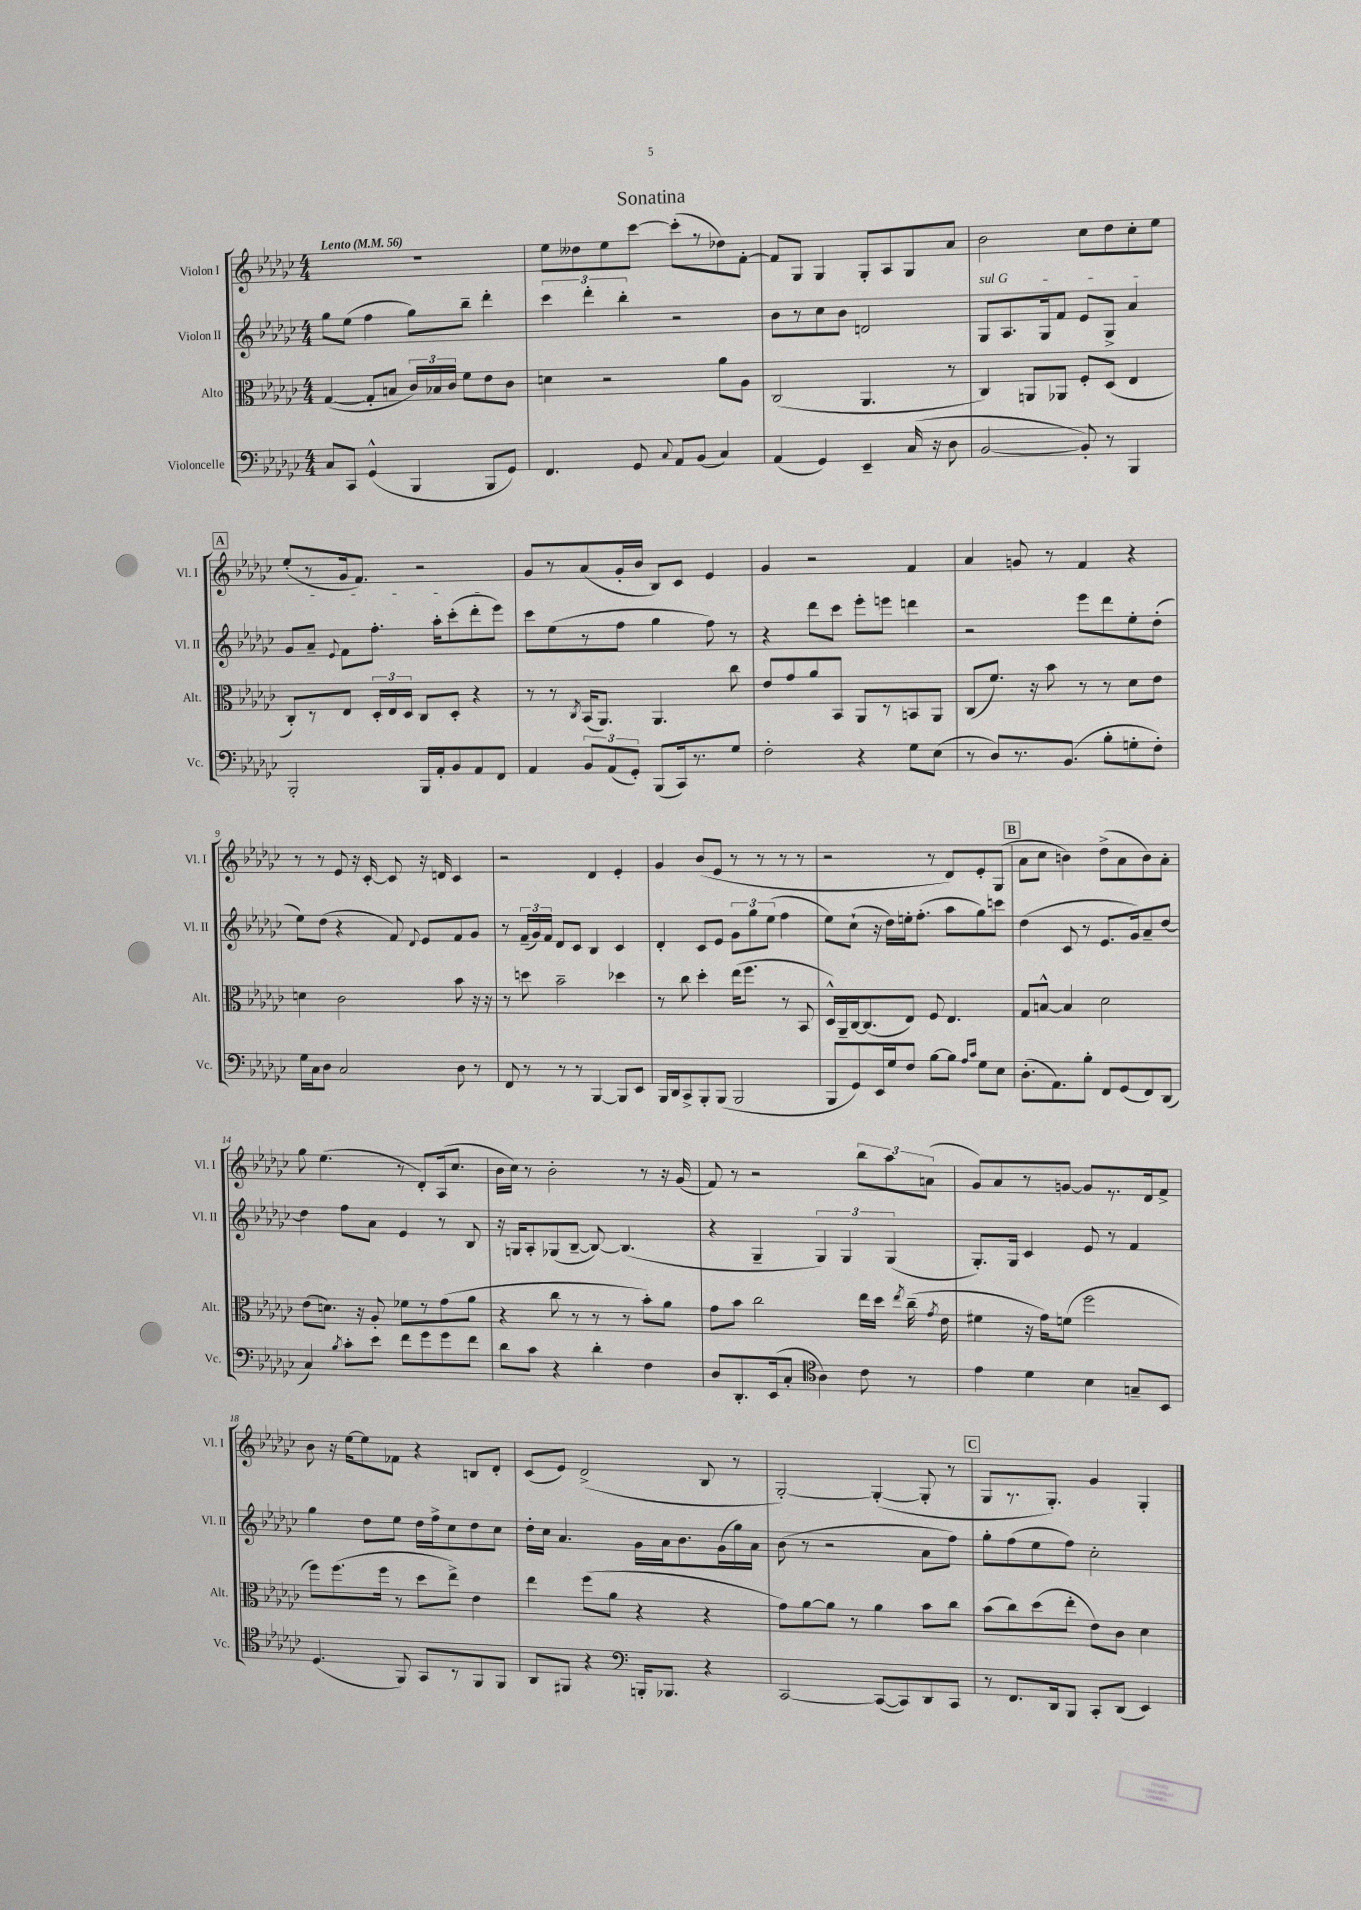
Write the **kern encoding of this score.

**kern	**kern	**kern	**kern
*part4	*part3	*part2	*part1
*staff4	*staff3	*staff2	*staff1
*I"Violoncelle	*I"Alto	*I"Violon II	*I"Violon I
*I'Vc.	*I'Alt.	*I'Vl. II	*I'Vl. I
*clefF4	*clefC3	*clefG2	*clefG2
*k[b-e-a-d-g-c-]	*k[b-e-a-d-g-c-]	*k[b-e-a-d-g-c-]	*k[b-e-a-d-g-c-]
*M4/4	*M4/4	*M4/4	*M4/4
*MM56	*MM56	*MM56	*MM56
=1	=1	=1	=1
!	!	!	!LO:TX:a:B:t=Lento
8C-/L	([4G-/	8gg-\L	1r
8CC-/J	.	(8ee-\J	.
(4GG-^^/	8G-'/L]	4ff\	.
.	8Bn/J	.	.
4BBB-/	24c-/LL)	8gg-\L)	.
.	24B-X/	.	.
.	24c-/JJ	.	.
.	8f\L	8bb-~\J	.
8BBB-/L	8e-\	4ddd-'\	.
8GG-/J)	8c-\J	.	.
=2	=2	=2	=2
4.FF/	4dn\	6ccc-\	8ee-\L
.	.	.	8dd--X\
.	.	6ddd-'\	.
.	2r	.	8ee-\
.	.	6bb-'\	.
8GG-/	.	.	[8ccc-\J
8qqC-/	.	.	.
8AA-/L	.	2r	(8ccc-'\L]
(8BB-/J	.	.	8r
4C-/)	8a-\L	.	8dd-X\)
.	8A-\J	.	[8f'\J
=3	=3	=3	=3
(4AA-/	(2C-/	8b-\L	8f/L]
.	.	8r	8G-/J
4GG-/)	.	8cc-\	4G-/
.	.	8b-\J	.
4EE-~/	4.AA-/	2dn/	8G-'/L
.	.	.	8A-/
(16C-/	.	.	8G-/
16r	.	.	.
8D-\	8r	.	8a-/J
=4	=4	=4	=4
!	!	!LO:TX:a:i:t=sul G	!
[2BB-/	4C-/)	8G-/L	2b-\
.	.	8.A-/	.
.	8AAn/L	.	.
.	.	16G-/k	.
.	8AA-X/J	8f/J	.
8BB-'/])	8F'/L	8e-/L	8cc-\L
8r	(8D-/J	8G-^/J	8dd-\
4BBB-/	4E-/	4a-/	8cc-'\
.	.	.	8ee-\J
!!LO:LB:g=z
!!LO:REH:place=s1:t=A
=5	=5	=5	=5
2BBB-'/	8C-'/L)	8g-/L	(8ee-'/L
.	8r	8a-~/J	8r
.	.	8qqe-/	.
.	8E-/J	8f\L	16g-/k
.	.	.	8.f/J)
.	24D-'/LL	8.ff'\J	.
.	24E-/	.	.
.	24D-/JJ	.	.
16BBB-/LL	8C-/L	.	2r
16AA-'/J	.	16aa-'\KL	.
8BB-/	8D-'/J	(8ccc-'\	.
8AA-/	4r	8ddd-'\	.
8FF/J	.	8eee-\J)	.
=6	=6	=6	=6
4AA-/	8r	8ccc-\L	8g-/L
.	8r	(8ee-\	8r
.	8qC-/	.	.
12BB-/L	(16BB-/KL	8r	(8a-/
.	8.AA-/J)	.	.
(12AA-/	.	.	.
.	.	8ff\J	16g-'/L
12GG-'/J)	.	.	.
.	.	.	16b-/JJ
(8BBB-/L	4.AA-/	4gg-\	8B-/L)
16CC-/k)	.	.	8c-/J
8.r	.	.	.
.	.	8ff\)	4e-/
8G-/J	8cc-\	8r	.
=7	=7	=7	=7
2F'\	8e-/L	4r	4g-/
.	8g-/	.	.
.	8a-/	8ddd-\L	2r
.	8BB-/J	8ccc-\J	.
4r	8AA-/L	8eee-'\L	.
.	8r	8eeen\J	.
8G-\L	8BBn/	4dddn\	4f/
(8E-\J	8AA-/J	.	.
=8	=8	=8	=8
8r	(8C-/L	2r	4a-/
8D-/L)	8.f/J)	.	.
8.r	.	.	8gn/
.	16r	.	.
.	8b-\	.	8r
(8.BB-/J	.	.	.
.	8r	8eee-\L	4f/
8B-'\L	8r	8ddd-\	.
8Gn'\	8d-\L	8ee-'\	4r
8F'\J)	8e-\J	(8dd-'\J	.
!!LO:LB:g=z
=9	=9	=9	=9
16G-\LL	4dn\	8ee-\L)	8r
16C-\J	.	.	.
8D-\J	.	(8dd-\J	8r
2C-/	2c-\	4r	8e-/
.	.	.	16r
.	.	.	[16c-'/
.	.	8f/)	8c-/]
.	.	8qqd-/	.
.	.	8e-/L	16r
.	.	.	16dn/
8D-\	8b-\	8f/	4c-/
8r	16r	8g-/J	.
.	16r	.	.
=10	=10	=10	=10
8FF/	8r	8r	2r
8r	8ddn\	(24f~/LL	.
.	.	24g-/)	.
.	.	24f/JJ	.
8r	2b-~\	8d-/L	.
8r	.	8c-/J	.
[4BBB-/	.	4B-/	4d-/
8BBB-/L]	4dd-X\	4c-/	4e-'/
8EE-/J	.	.	.
=11	=11	=11	=11
16BBB-/LL	8r	4d-'/	4g-/
16DD-/J	.	.	.
8CC-^/	8cc-\	.	.
8BBB-'/	4dd-'\	8c-/L	(8b-/L
(8BBB-/J	.	8e-/J	8e-/J
2BBB-/	(16ee-\KL	12g-\L	8r
.	8.ff\J	.	.
.	.	12gg-\	.
.	.	.	8r
.	.	(12ee-\J	.
.	8r	4ff\	8r
.	8BB-/	.	8r
=12	=12	=12	=12
8BBB-/L	16D-^^/LL)	8ee-\L)	2r
.	16AA-~/	.	.
8GG-/)	[16C-/J	(8cc-`\J	.
.	(8.C-/]	.	.
16EE-/L	.	16r	.
16G-/J	.	16dd-\LL)	.
8F/J	8E-/J)	16een'\J	.
.	.	(8.ff'\J	.
[8B-\L	8F/	.	8r
8B-\J]	4.E-/	8aa-\L	8d-/L)
16qqA-/LL	.	.	.
16qqc-/JJ	.	.	.
8G-\L	.	8gg-\)	8e-'/
8E-\J	.	8cccn\J	(8G-/J
!!LO:REH:place=s1:t=B
=13	=13	=13	=13
(8.D-'\L	8G-/L	(4dd-\	8a-\L
.	[8Bn^^/J	.	8cc-\J
8.AA-\)	.	.	.
.	4B/]	8c-/	4bn\)
8B-'\J	.	8r	.
8FF/L	2d-\	8.e-/L	(8dd-^\L
(8GG-/	.	.	8a-\
.	.	16g-/k)	.
8FF/)	.	8a-~/	8b\)
(8DD-/J	.	[8dd-/J	8a-'\J
!!LO:LB:g=z
=14	=14	=14	=14
4C-/)	(8e-\L	4dd-\]	8gg-\
.	8.dn\J)	.	(4.ee-\
8qB-/	.	.	.
8c-'\L	.	8ff\L	.
.	16r	.	.
8e-\J	8A-'/	8a-\J	.
8f\L	8f-X\L	4e-/	8r
8g-\	8r	.	8d-'/L)
8g-\	(8g-\	8r	(16A-/k
.	.	.	8.cc-/J
8f\J	8a-\J	8B-/	.
=15	=15	=15	=15
8d-\L	4r	16r	16b-\LL
.	.	16Gn/KL	16cc-\JJ)
8c-\J	.	8A-'/	8r
4r	8cc-\	(8G-X/	2b-'\
.	8r	[8B-~/J	.
4d-'\	8r	8B-/_)	.
.	8r	(4.B-/]	.
4F\	8b-'\L)	.	8r
.	8a-\J	.	16r
.	.	.	(16g-/
=16	=16	=16	=16
8D-/L	8g-\L	4r	8f/)
8.DD-'/	8b-\J	.	8r
.	2cc-\	4G-~/	2r
(16EE-/k	.	.	.
8C-'/J	.	.	.
*clefC4	*	*	*
4A-\)	.	6G-/)	.
.	.	6G-/	.
8c-\	16ee-\LL	.	12bb-\L
.	16dd-\JJ	.	.
.	.	(6G-/	12aa-\
.	8qee-/	.	.
8r	(16cc-~\	.	.
.	.	.	(12an\J
.	8qg-/	.	.
.	16e-\	.	.
=17	=17	=17	=17
4e-\	4f#X\	8.G-'/L)	8g-/L)
.	.	.	8a-/
.	.	16G-/Jk	.
4d-\	16r	4c-/	8r
.	16g-\KL)	.	.
.	(8fn\J	.	[8gn/J
4B-\	2ff\	8e-/	8g/L]
.	.	8r	8.r
8Gn~/L	.	4f/	.
.	.	.	16d-/k
8BB-/J	.	.	8f^/J
!!LO:LB:g=z
=18	=18	=18	=18
(4.D-/	8ff\L)	4gg-\	8b-\
.	(8.ff\	.	16r
.	.	.	[16ee-\KL
.	.	8dd-\L	8ee-\]
.	16ff\Jk	.	.
8FF/)	8r	8ee-\J	8f-X\J
8GG-/L	8dd-\L	16dd-\LL	4r
.	.	16ff^\J	.
8r	8ee-^\J)	8cc-\	.
8FF/	4e-\	8dd-\	8Bn/L
8FF/J	.	8cc-\J	8d-'/J
=19	=19	=19	=19
8AA-/L	4ee-\	16dd-'\LL	(8c-/L
.	.	16cc-\JJ	.
8FF#X/J	.	4.a-/	8e-/J)
4r	(8ff\L	.	(2d-^/
.	8a-\J	.	.
*clefF4	*	*	*
16BBBn'/KL	4r	16g-\LL	.
8.BBB-X/J	.	16a-\J	.
.	.	8.b-\	.
4r	4r	.	8B-/
.	.	(16g-\L	.
.	.	16gg-\)	8r
.	.	16a-\JJ	.
=20	=20	=20	=20
[2CC-/	8g-\L)	(8b-\	[2G-'/)
.	[8a-\	8r	.
.	8a-\J]	2r	.
.	8r	.	.
(8CC-/L_	4a-\	.	(4G-'/_
8CC-/])	.	.	.
8DD-/	8b-\L	8a-\L	8G-'/]
8CC-/J	8cc-\J	8ff\J)	8r
!!LO:REH:place=s1:t=C
=21	=21	=21	=21
8r	(8b-\L	8gg-'\L	8G-/L
8.FF/L	8cc-\)	(8ff\	8.r
.	(8dd-\	8ee-\	.
16DD-/k	.	.	8.G-'/J)
8BBB-/J	8ee-'\J	8ff\J)	.
8CC-'/L	8e-\L)	2cc-'\	4g-/
(8DD-/J	8c-\J	.	.
4EE-/)	4d-\	.	4G-'/
==	==	==	==
*-	*-	*-	*-
